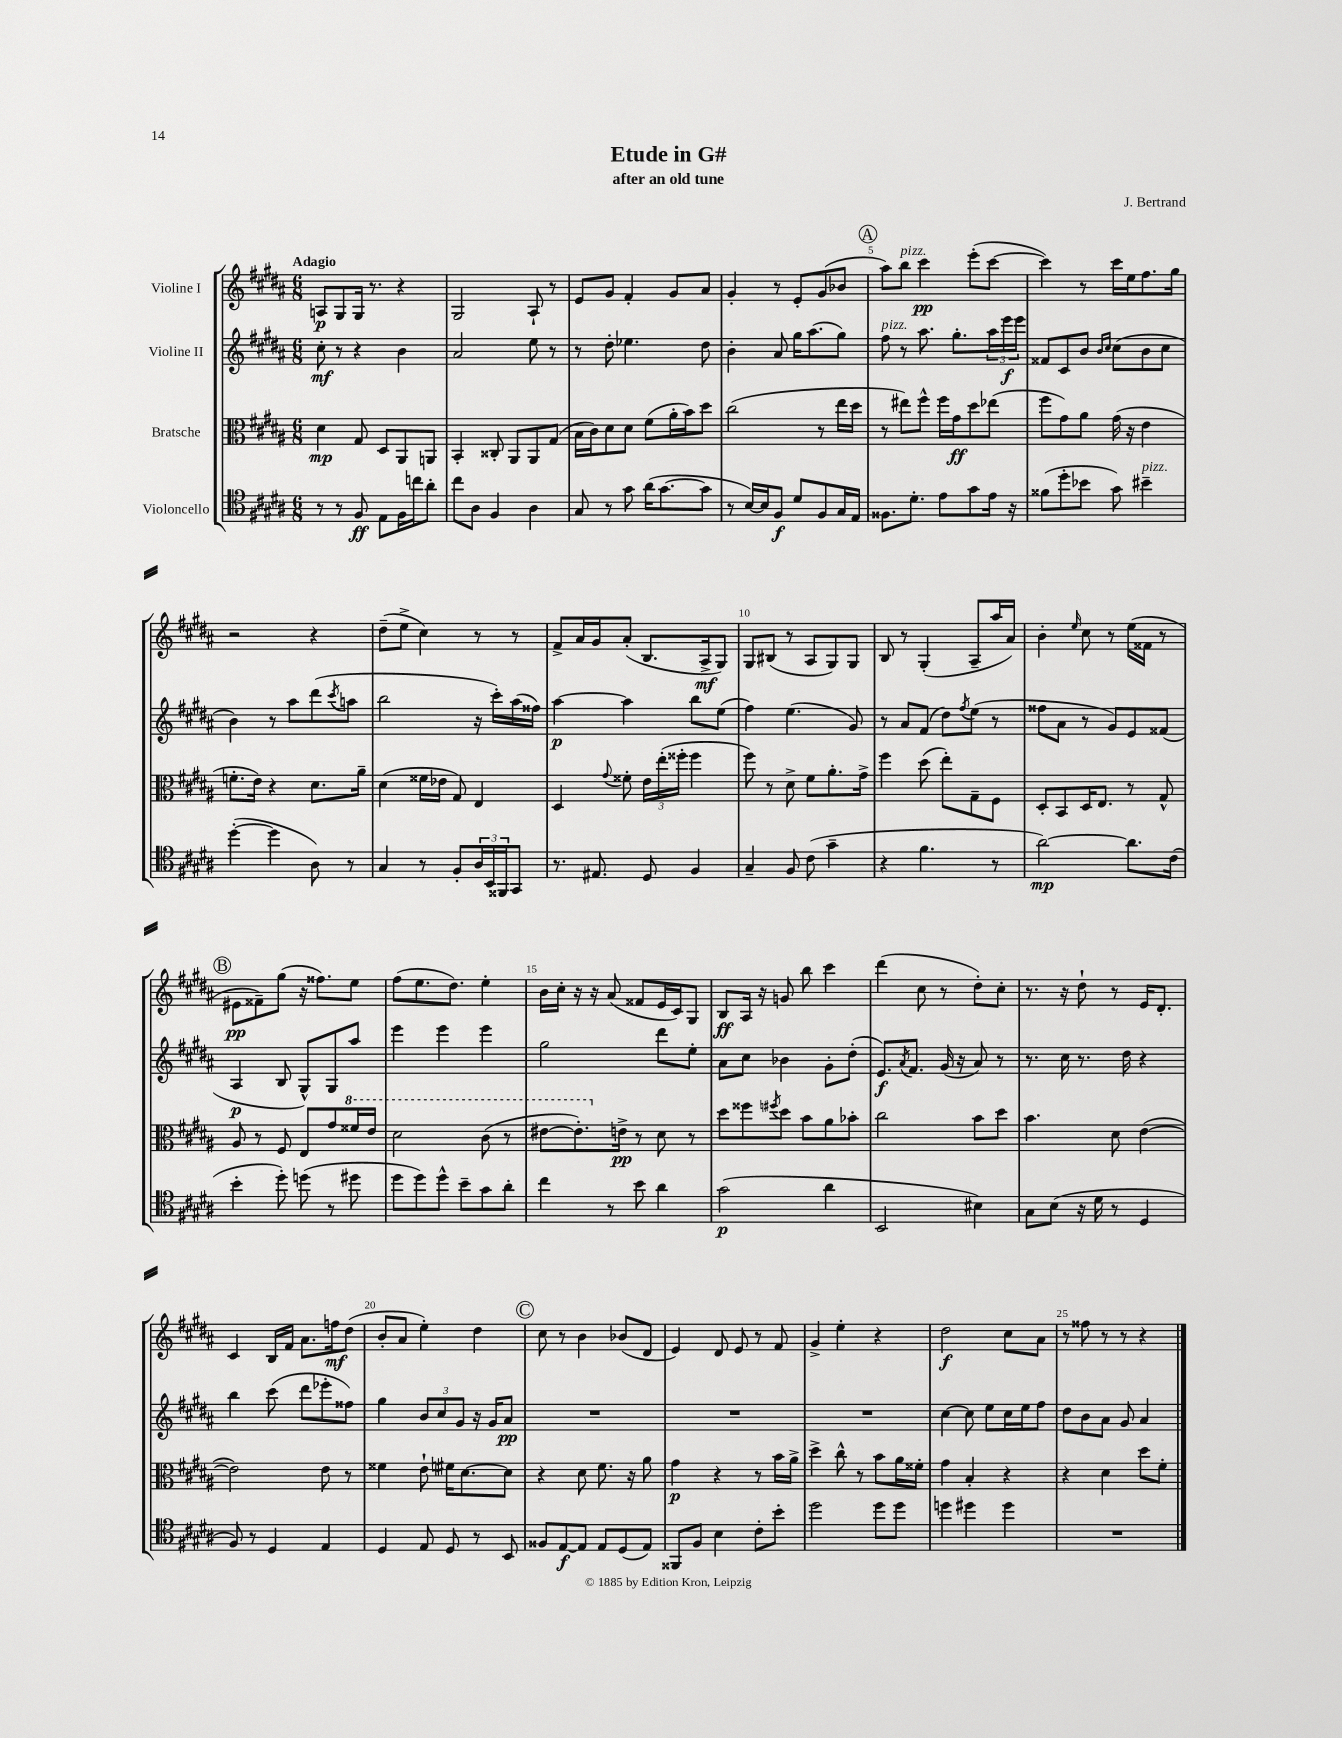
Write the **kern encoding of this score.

**kern	**kern	**kern	**kern
*staff4	*staff3	*staff2	*staff1
*clefC4	*clefC3	*clefG2	*clefG2
*k[f#c#g#d#a#]	*k[f#c#g#d#a#]	*k[f#c#g#d#a#]	*k[f#c#g#d#a#]
*M6/8	*M6/8	*M6/8	*M6/8
8r	4d#	8cc#'	8A
8r	.	8r	8G#
8F#	8G#	4r	16G#
.	.	.	8.r
8E	8D#	.	.
16F#	8AA#	4b	4r
16cc	.	.	.
8a#'	8AA	.	.
=	=	=	=
8cc#	4BB'	2a#	2G#
8A#	.	.	.
4F#	8C##'	.	.
.	8AA#	.	.
4A#	8AA#	8ee	8A#`
.	(8G#	8r	8r
=	=	=	=
8G#	16B	8r	8e
.	16c#)	.	.
8r	8d#	8dd#'	8g#
8g#	8d#	4.ee-	4f#'
(16a#	(8f#	.	.
[8.g#	.	.	.
.	16a#'	.	8g#
.	16b)	.	.
8g#]	8dd#	8dd#	8a#
=	=	=	=
8r	(2cc#	4b'	4g#'
[16B)	.	.	.
16B]	.	.	.
8F#	.	8a#	8r
8d#	.	16gg#	8e'
.	.	(8.aa#	.
8F#	8r	.	(8g#
16G#	16ee	8gg#)	8b-
16E	16dd#	.	.
=	=	=	=
8.F##	8r	8ff#	8aa#)
.	8ee#)	8r	8bb
8.d#'	.	.	.
.	8ff#^^	8.aa#	4ccc#
8e	16ff#	.	.
.	16g#	8.gg#'	.
8g#	8dd#	.	(8eee'
16e	(8ee-	24aa#	[8ccc#
.	.	24eee	.
16r	.	.	.
.	.	24eee	.
=	=	=	=
(8f##	8ff#	8f##	4ccc#])
8dd#'	8g#)	8c#	.
8b-	8a#	8b	8r
.	.	16qqb	.
.	.	16qqcc#	.
8g#)	(16g#	(8cc#	16ccc#
.	16r	.	16ee
4b#~	4e	8b	8.ff#
.	.	8cc#	.
.	.	.	16gg#
=	=	=	=
([4dd#'	8.f'	4b)	2r
.	16e)	.	.
4dd#]	4r	8r	.
.	.	8aa#	.
8A#)	8.d#	(8ddd#	4r
.	.	8qccc#	.
8r	.	8aa	.
.	16a#~	.	.
=	=	=	=
4G#	(4d#	2bb	(8dd#~
.	.	.	8ee^
8r	16f##	.	4cc#)
.	16e-	.	.
8F#'	8G#)	.	.
24A#	4E	16r	8r
24BB	.	.	.
.	.	16ccc#')	.
24FF##	.	.	.
8GG#	.	(16aa#	8r
.	.	16ff##)	.
=	=	=	=
8.r	4D#	[4aa#	8f#^
.	.	.	16a#
8.E#	.	.	16g#
.	8qqg#	.	.
.	8f##'	4aa#]	(8a#'
8D#	24e	.	8.B
.	(24ee'	.	.
.	24ff##'	.	.
4F#	4ff##	8bb	.
.	.	.	16A#^
.	.	(8ee	8G#)
=	=	=	=
4G#~	8ff#)	4ff#)	8G#
.	8r	.	(8B#
8F#	8d#^	(4.ee	8r
(8c#	8f#	.	8A#
4g#~	8.a#'	.	8G#)
.	.	8g#)	8G#
.	16g#^	.	.
=	=	=	=
4r	4ff#	8r	8B
.	.	8a#	8r
4.f#	(8dd#	(8f#	(4G#'
.	8ee')	8dd#)	.
.	.	8qff#	.
.	8G#~	(8ee	8A#~
8r	8F#	8r	16aa#
.	.	.	16a#)
=	=	=	=
[2a#)	8D#'	8ff##	4b'
.	8BB	8a#	.
.	.	.	16qqee
.	16D#	8r	8cc#
.	8.E	.	.
.	.	8g#)	8r
8.a#]	8r	8e	(16ee
.	.	.	16f##
.	8G#^^	(8f##	8r
(16c#	.	.	.
=	=	=	=
4b'	8A#	4A#	8e#
.	8r	.	8f##~)
8dd#')	8F#	8B	(8gg#
(8dd	8E	8G#^^)	16r
.	.	.	8.ff##)
8r	8g#	8G#	.
8dd#	16ff##	8aa#	8ee
.	16ee	.	.
=	=	=	=
8dd#	2dd#	4eee	(8ff#
8dd#)	.	.	8.ee
8dd#^^	.	4eee	.
.	.	.	8.dd#)
8b~	.	.	.
8g#	(8cc#	4eee	4ee'
8a#'	8r	.	.
=	=	=	=
4cc#	[8ee#	2gg#	16b
.	.	.	16cc#'
.	8.ee#'])	.	16r
.	.	.	16r
8r	.	.	(8a#
.	16e^	.	.
8b	8r	.	8f##
4a#	8d#	8ddd#	16e
.	.	.	16c#)
.	8r	8ee'	8G#
=	=	=	=
(2g#	8dd#	8a#	8B
.	8ff##	8cc#	16A#
.	.	.	16r
.	8qff#	.	.
.	8dd#	4b-	8g
.	8b	.	8bb
4a#	8a#	8g#'	4ccc#
.	8b-'	(8dd#'	.
=	=	=	=
2BB	2cc#	8.e)	(4ddd#
.	.	8qa#	.
.	.	8.f#	.
.	.	.	8cc#
.	.	(16g#	8r
.	.	16r	.
4B#)	8b	8a#)	8dd#')
.	8dd#	8r	8cc#'
=	=	=	=
8G#	4.b	8.r	8.r
(8B	.	.	.
.	.	16cc#	16r
16r	.	8.r	8dd#`
16d#	.	.	.
8r	8d#	.	8r
.	.	16dd#	.
4D#	([4e	4r	16e
.	.	.	8.d#'
=	=	=	=
8F#)	2e])	4bb	4c#
8r	.	.	.
4D#	.	(8ccc#	16B
.	.	.	16f#
.	.	8ddd#	8.a#
4E	8e	8eee-'	.
.	.	.	16ff
.	8r	8ff##)	(8dd#
=	=	=	=
4D#	4f##	4gg#	8b'
.	.	.	8a#
8E	8e`	12b	4ee')
.	.	12cc#	.
8D#	16f#	.	.
.	.	12g#	.
.	[8.d#	.	.
8r	.	16r	4dd#
.	.	16g#	.
8BB	8d#]	8a#	.
=	=	=	=
8F##	4r	2.r	8cc#
[8E	.	.	8r
8E]	8d#	.	4b
8E	8.f#	.	.
(8D#	.	.	(8b-
.	16r	.	.
8E)	8a#	.	8d#
=	=	=	=
8FF##	4g#	2.r	4e)
8F#	.	.	.
4B	4r	.	8d#
.	.	.	8e
8c#'	8r	.	8r
8b'	16b	.	8f#
.	16a#^	.	.
=	=	=	=
2dd#	4dd#^	2.r	4g#^
.	8cc#^^	.	4ee'
.	8r	.	.
8dd#	8b	.	4r
8dd#	16a#	.	.
.	16f##'	.	.
=	=	=	=
4dd	4g#	[4cc#	2dd#
4dd#	4B'	8cc#]	.
.	.	8ee	.
4dd#	4r	16cc#	8cc#
.	.	16ee	.
.	.	8ff#	8a#
=	=	=	=
2.r	4r	8dd#	8r
.	.	8b	8ff##
.	4d#	8a#	8r
.	.	8g#	8r
.	8dd#	4a#	4r
.	8f#'	.	.
==	==	==	==
*-	*-	*-	*-
